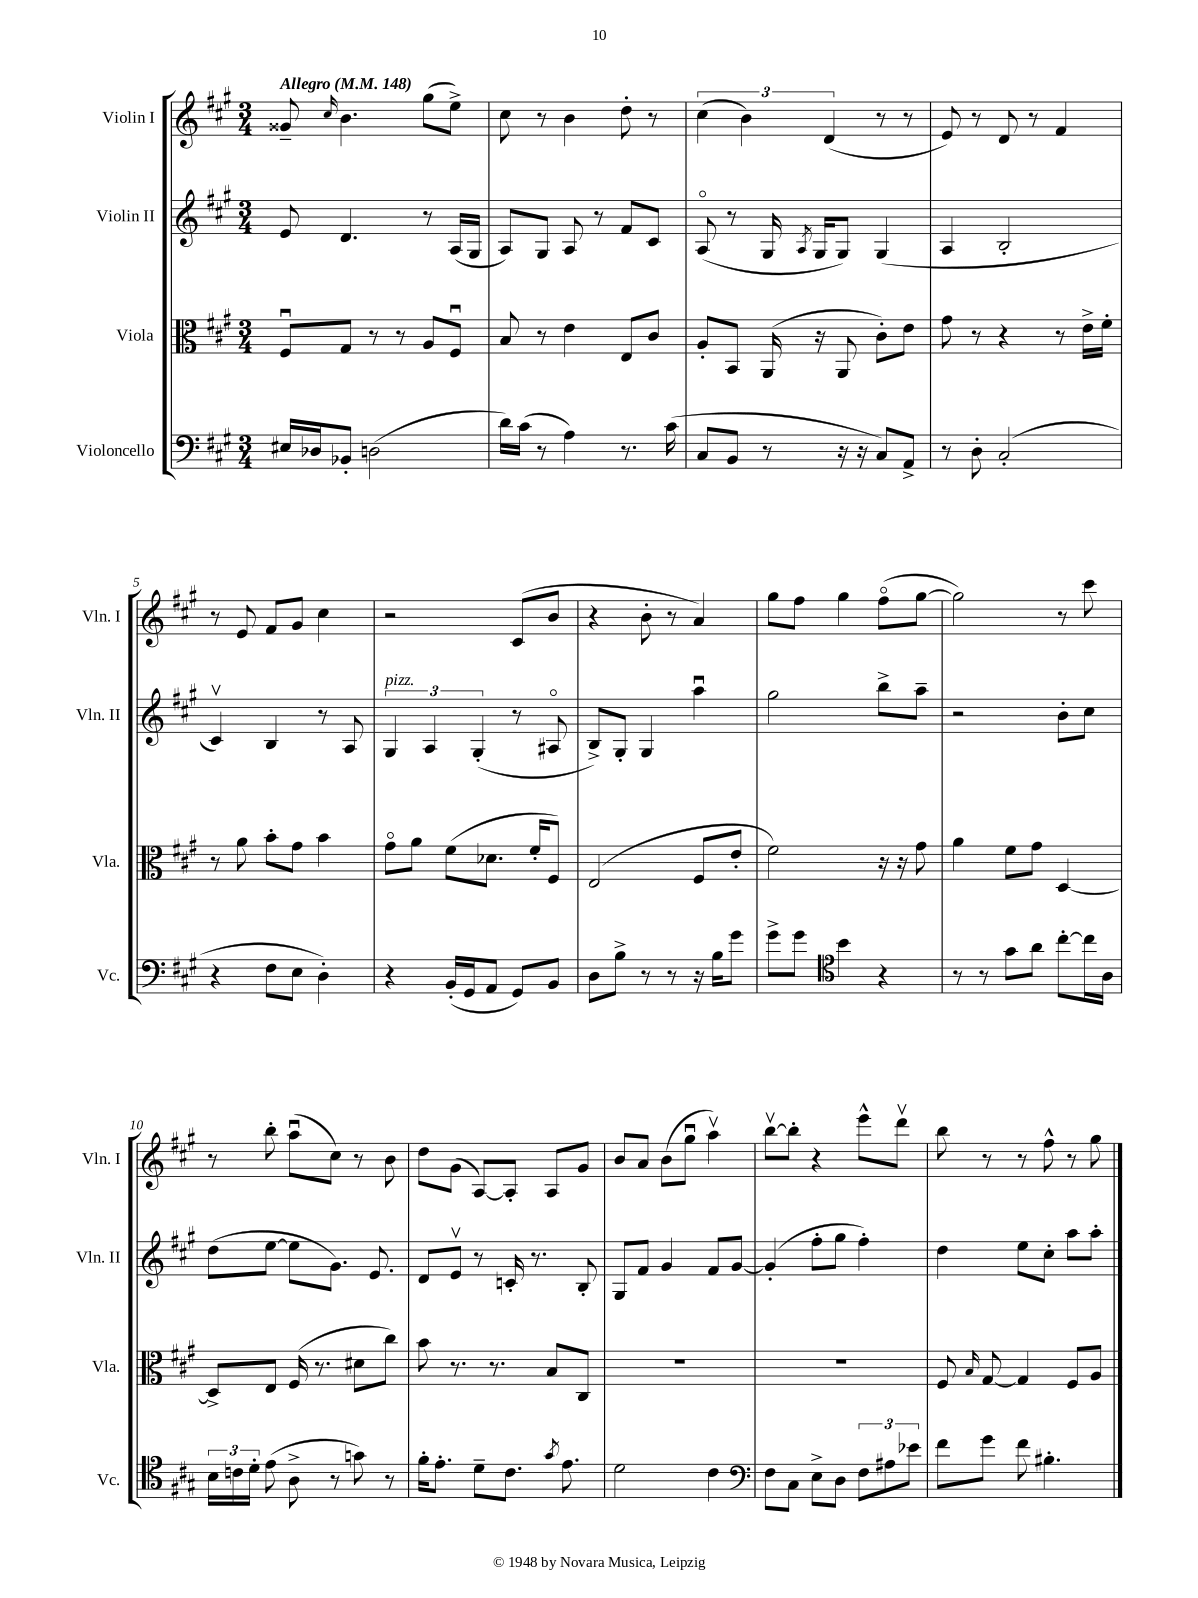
<<
\new StaffGroup <<
\new Staff = "s0" \with { instrumentName = "Violin I" shortInstrumentName = "Vln. I" } {
    \clef treble \key a \major \numericTimeSignature \time 3/4 \tempo "Allegro" 4 = 148
    \autoBeamOff gisis'8-- \grace { cis''16 } b'4. gis''8[( e''8]->) |
    cis''8 r8 b'4 d''8-. r8 |
    \tuplet 3/2 { cis''4( b'4) d'4( } r8 r8 |
    e'8) r8 d'8 r8 fis'4 |
    r8 e'8 fis'8[ gis'8] cis''4 |
    r2 cis'8[( b'8] |
    r4 b'8-. r8 a'4) |
    gis''8[ fis''8] gis''4 fis''8[\flageolet( gis''8]~ |
    gis''2) r8 cis'''8 |
    r8 b''8-. a''8[\downbow( cis''8]) r8 b'8 |
    d''8[ gis'8]( a8[~) a8]-. a8[ gis'8] |
    b'8[ a'8] b'8[( gis''8]\downbow a''4\upbow) |
    b''8[~\upbow b''8]-. r4 e'''8[-^ d'''8]\upbow |
    b''8 r8 r8 fis''8-^ r8 gis''8 \bar "|." |
}
\new Staff = "s1" \with { instrumentName = "Violin II" shortInstrumentName = "Vln. II" } {
    \clef treble \key a \major \numericTimeSignature \time 3/4
    \autoBeamOff e'8 d'4. r8 a16[( gis16] |
    a8[) gis8] a8 r8 fis'8[ cis'8] |
    a8\flageolet( r8 gis16 \acciaccatura { a8 } gis16[ gis8]) gis4( |
    a4 b2-. |
    cis'4\upbow) b4 r8 a8 |
    \tuplet 3/2 { gis4^\markup { \italic "pizz." } a4 gis4-.( } r8 ais8\flageolet |
    b8[->) gis8]-. gis4 a''4\downbow |
    gis''2 b''8[-> a''8]-- |
    r2 b'8[-. cis''8] |
    d''8[( e''8]~ e''8[ gis'8.]) e'8. |
    d'8[ e'8]\upbow r8 c'16-. r8. b8-. |
    gis8[ fis'8] gis'4 fis'8[ gis'8]~ |
    gis'4-.( fis''8[-. gis''8] fis''4-.) |
    d''4 e''8[ cis''8]-. a''8[ a''8]-. \bar "|." |
}
\new Staff = "s2" \with { instrumentName = "Viola" shortInstrumentName = "Vla." } {
    \clef alto \key a \major \numericTimeSignature \time 3/4
    \autoBeamOff fis8[\downbow gis8] r8 r8 a8[ fis8]\downbow |
    b8 r8 e'4 e8[ cis'8] |
    a8[-. b,8] a,16( r16 a,8 cis'8[-.) e'8] |
    gis'8 r8 r4 r8 e'16[-> fis'16]-. |
    r8 a'8 b'8[-. gis'8] b'4 |
    gis'8[\flageolet a'8] fis'8[( des'8.] fis'16[-. fis8]) |
    e2( fis8[ e'8]-. |
    fis'2) r16 r16 gis'8 |
    a'4 fis'8[ gis'8] d4~ |
    d8[-> e8] fis16( r8. dis'8[ cis''8]) |
    b'8 r8. r8. b8[ cis8] |
    R2. |
    R2. |
    fis8 \grace { b16 } gis8~ gis4 fis8[ a8] \bar "|." |
}
\new Staff = "s3" \with { instrumentName = "Violoncello" shortInstrumentName = "Vc." } {
    \clef bass \key a \major \numericTimeSignature \time 3/4
    \autoBeamOff eis16[ des16 bes,8]-. d2( |
    d'16[) cis'16]( r8 a4) r8. cis'16( |
    cis8[ b,8] r8 r16 r16 cis8[) a,8]-> |
    r8 d8-. cis2-.( |
    r4 fis8[ e8] d4-.) |
    r4 b,16[-.( gis,16 a,8] gis,8[) b,8] |
    d8[ b8]-> r8 r8 r16 b16[ gis'8] |
    gis'8[-> gis'8] \clef tenor b'4 r4 |
    r8 r8 gis'8[ a'8] cis''8[~-. cis''16 a16] |
    \tuplet 3/2 { b16[ c'16 d'16]-. } e'8( a8-> r8 g'8) r8 |
    fis'16[-. e'8.]-. d'8[-- cis'8.] \acciaccatura { gis'8 } e'8. |
    d'2 cis'4 |
    \clef bass fis8[ cis8] e8[-> d8] \tuplet 3/2 { fis8[ ais8 ees'8] } |
    fis'8[ gis'8] fis'8 bis4.-. \bar "|." |
}
>>
>>
